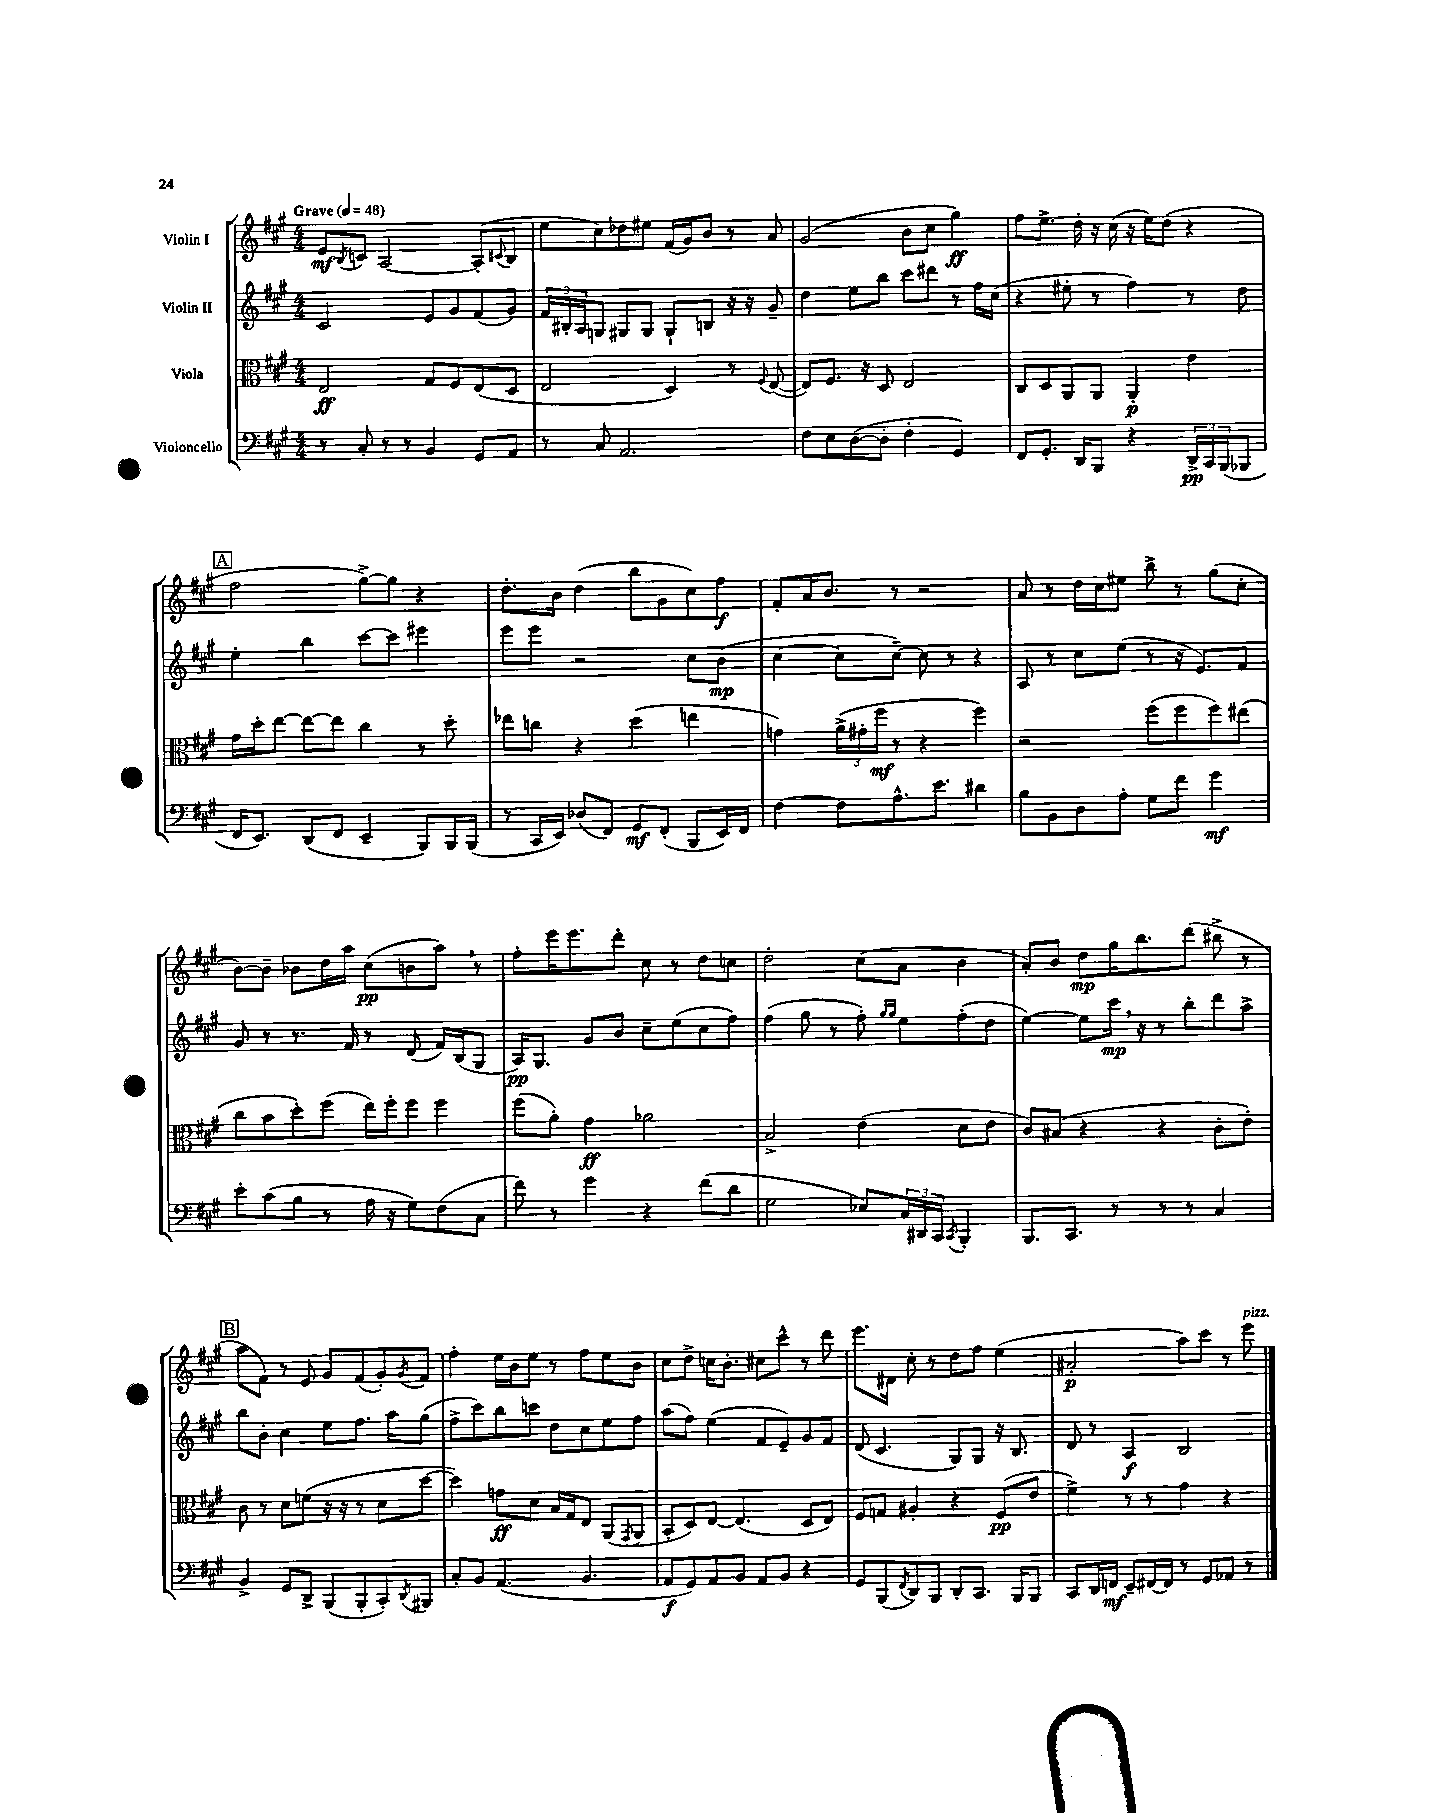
<<
\new StaffGroup <<
\new Staff = "s0" \with { instrumentName = "Violin I" } {
    \clef treble \key a \major \numericTimeSignature \time 4/4 \tempo "Grave" 4 = 48
    e'8\mf \acciaccatura { b8 } c'8 a2~ a8-.( \appoggiatura { cis'8 } b8 |
    e''8 cis''8) des''8 eis''8 fis'16( gis'16) b'8 r8 a'8 |
    gis'2( b'8 cis''8 gis''4\ff) |
    fis''8 e''8.-> d''16-. r16 cis''16( r16 e''16) d''8( r4 |
    \mark \markup { \box "A" } fis''2 gis''8~->) gis''8 r4 |
    d''8.-. b'16 d''4( b''8 gis'8 cis''8) fis''8\f |
    fis'8-. a'16 b'8. r8 r2 |
    a'8 r8 d''16 cis''16 eis''8 b''8-> r8 gis''8( cis''8-. |
    b'8~) b'8-- bes'8 d''16 a''16 cis''8\pp( b'8 a''8) \breathe r8 |
    fis''8-. e'''16 e'''8. d'''8-. cis''8 r8 d''8 c''8 |
    d''2-. cis''8( a'8 b'4 |
    a'8-.) b'8 d''8\mp gis''16 b''8. d'''8( bis''8-> r8 |
    \mark \markup { \box "B" } a''8 fis'8) r8 e'8 gis'8 fis'8( gis'8-.) \acciaccatura { gis'8 } fis'8 |
    fis''4-. e''16 b'16 e''8 r8 fis''8 e''8 b'8 |
    cis''8 d''8-> c''16 b'8.-. cis''8 cis'''8-^ r8 d'''8 |
    e'''8. dis'16 cis''8-. r8 d''8 fis''8 e''4( |
    ais'2-.\p a''8) cis'''8 r8 e'''8^\markup { \italic "pizz." } \bar "|." |
}
\new Staff = "s1" \with { instrumentName = "Violin II" } {
    \clef treble \key a \major \numericTimeSignature \time 4/4
    cis'2 e'8 gis'8 fis'8( gis'8) |
    \tuplet 3/2 { fis'16 bis16-. a16 } g8 gis8 gis8 gis8-! b8 r16 r16 gis'8-- |
    d''4 e''8 b''8 cis'''8 dis'''8 r8 fis''16 cis''16( |
    r4 eis''8-. r8 fis''4) r8 d''8 |
    \mark \markup { \box "A" } e''4-. b''4 cis'''8~ cis'''8 eis'''4 |
    e'''8 e'''8 r2 cis''8 b'8\mp( |
    cis''4~ cis''8 cis''8~--) cis''8 r8 r4 |
    a8 r8 cis''8 e''8( r8 r16 e'8.) fis'8 |
    gis'8 r8 r8. fis'16 r8 d'8( fis'16) b16( gis8 |
    a16\pp) gis8. gis'8 b'8 cis''8-- e''8( cis''8 fis''8) |
    fis''4( gis''8 r8 fis''8-.) \grace { gis''16 gis''16 } e''8 fis''8-.( d''8 |
    e''4~) e''8 cis'''16\mp \breathe r16 r8 b''8-. d'''8 a''8-> |
    \mark \markup { \box "B" } b''8 b'8-. cis''4 e''8 fis''8. a''16 gis''8( |
    fis''8-> cis'''8) b''8 c'''8 d''8 cis''8 e''8 fis''8 |
    a''8( fis''8) e''4( fis'8 e'8--) gis'8 fis'8 |
    d'8( cis'4. gis8) gis8 r16 b8. |
    d'8 r8 a4\f b2 \bar "|." |
}
\new Staff = "s2" \with { instrumentName = "Viola" } {
    \clef alto \key a \major \numericTimeSignature \time 4/4
    e2\ff gis8 fis8 e8( d8 |
    e2 d4) r8 \appoggiatura { fis8 } e8~( |
    e8) fis8. r16 d8 e2 |
    cis8 d8 a,8 a,8 a,4-.\p e'4 |
    \mark \markup { \box "A" } gis'16 d''16-. e''8~ e''8~ e''8 cis''4 r8 d''8-. |
    ees''8 c''8 r4 d''4( e''4 |
    g'4) \tuplet 3/2 { a'16->( gis'16-. fis''16\mf } r8 r4 fis''4) |
    r2 fis''8( fis''8 fis''8) eis''8( |
    cis''8 b'8 d''8-.) fis''8( e''16) fis''16-. fis''8 fis''4 |
    fis''8( a'8-.) gis'4\ff aes'2 |
    b2-> e'4( d'8 e'8 |
    cis'8) bis8( r4 r4 cis'8-. e'8-.) |
    \mark \markup { \box "B" } cis'8 r8 d'8 f'8( r16 r16 r8 d'8 d''8~ |
    d''4) g'8\ff d'8 b16 gis16 e8 a,8( \acciaccatura { gis,8 } a,8 |
    b,8-. d8) e8~ e4.( d8 e8) |
    fis8 g8 ais4-. r4 fis8\pp( e'8 |
    fis'4->) r8 r8 gis'4 r4 \bar "|." |
}
\new Staff = "s3" \with { instrumentName = "Violoncello" } {
    \clef bass \key a \major \numericTimeSignature \time 4/4
    r8 cis8-. r8 r8 b,4 gis,8 a,8 |
    r8 cis8 a,2. |
    fis8 e8 d8~( d8-. fis4-. gis,4) |
    fis,8 gis,8.-. d,16 b,,8 r4 \tuplet 3/2 { d,16->\pp cis,16 b,,16( } bes,,8 |
    \mark \markup { \box "A" } fis,16 e,8.) d,8( fis,8 e,4-- b,,8) b,,16 b,,16( |
    r8 cis,16 e,16) des8( fis,8) gis,8\mf fis,8-.( b,,8 e,16) fis,16 |
    fis4~ fis8 a8.-^ e'8. dis'4 |
    b8 b,8 d8 a8-. gis8 fis'8 gis'4\mf |
    e'8-. cis'8( b8 r8 a16 r16 gis8) fis8( cis8 |
    fis'8) r8 gis'4 r4 fis'8( d'8 |
    gis2 ees8) \tuplet 3/2 { cis16 dis,16 cis,16 } \acciaccatura { cis,8 } b,,4-. |
    b,,8. cis,8. r8 r8 r8 cis4 |
    \mark \markup { \box "B" } b,4-> gis,8 d,8-> b,,8( b,,8-. cis,8-.) \acciaccatura { d,8 } bis,,8 |
    cis8-. b,8 a,4.( b,4. |
    a,8\f gis,8) a,8 b,8 a,8 b,8 r4 |
    gis,8 b,,8( \acciaccatura { fis,8 } d,8) b,,8 d,8-. cis,8. b,,16 b,,8 |
    cis,8 d,16 f,16\mf e,8-- fis,16~ fis,16 r8 gis,8 aes,8 r8 \bar "|." |
}
>>
>>
\layout { \context { \Score \remove "Bar_number_engraver" } }
